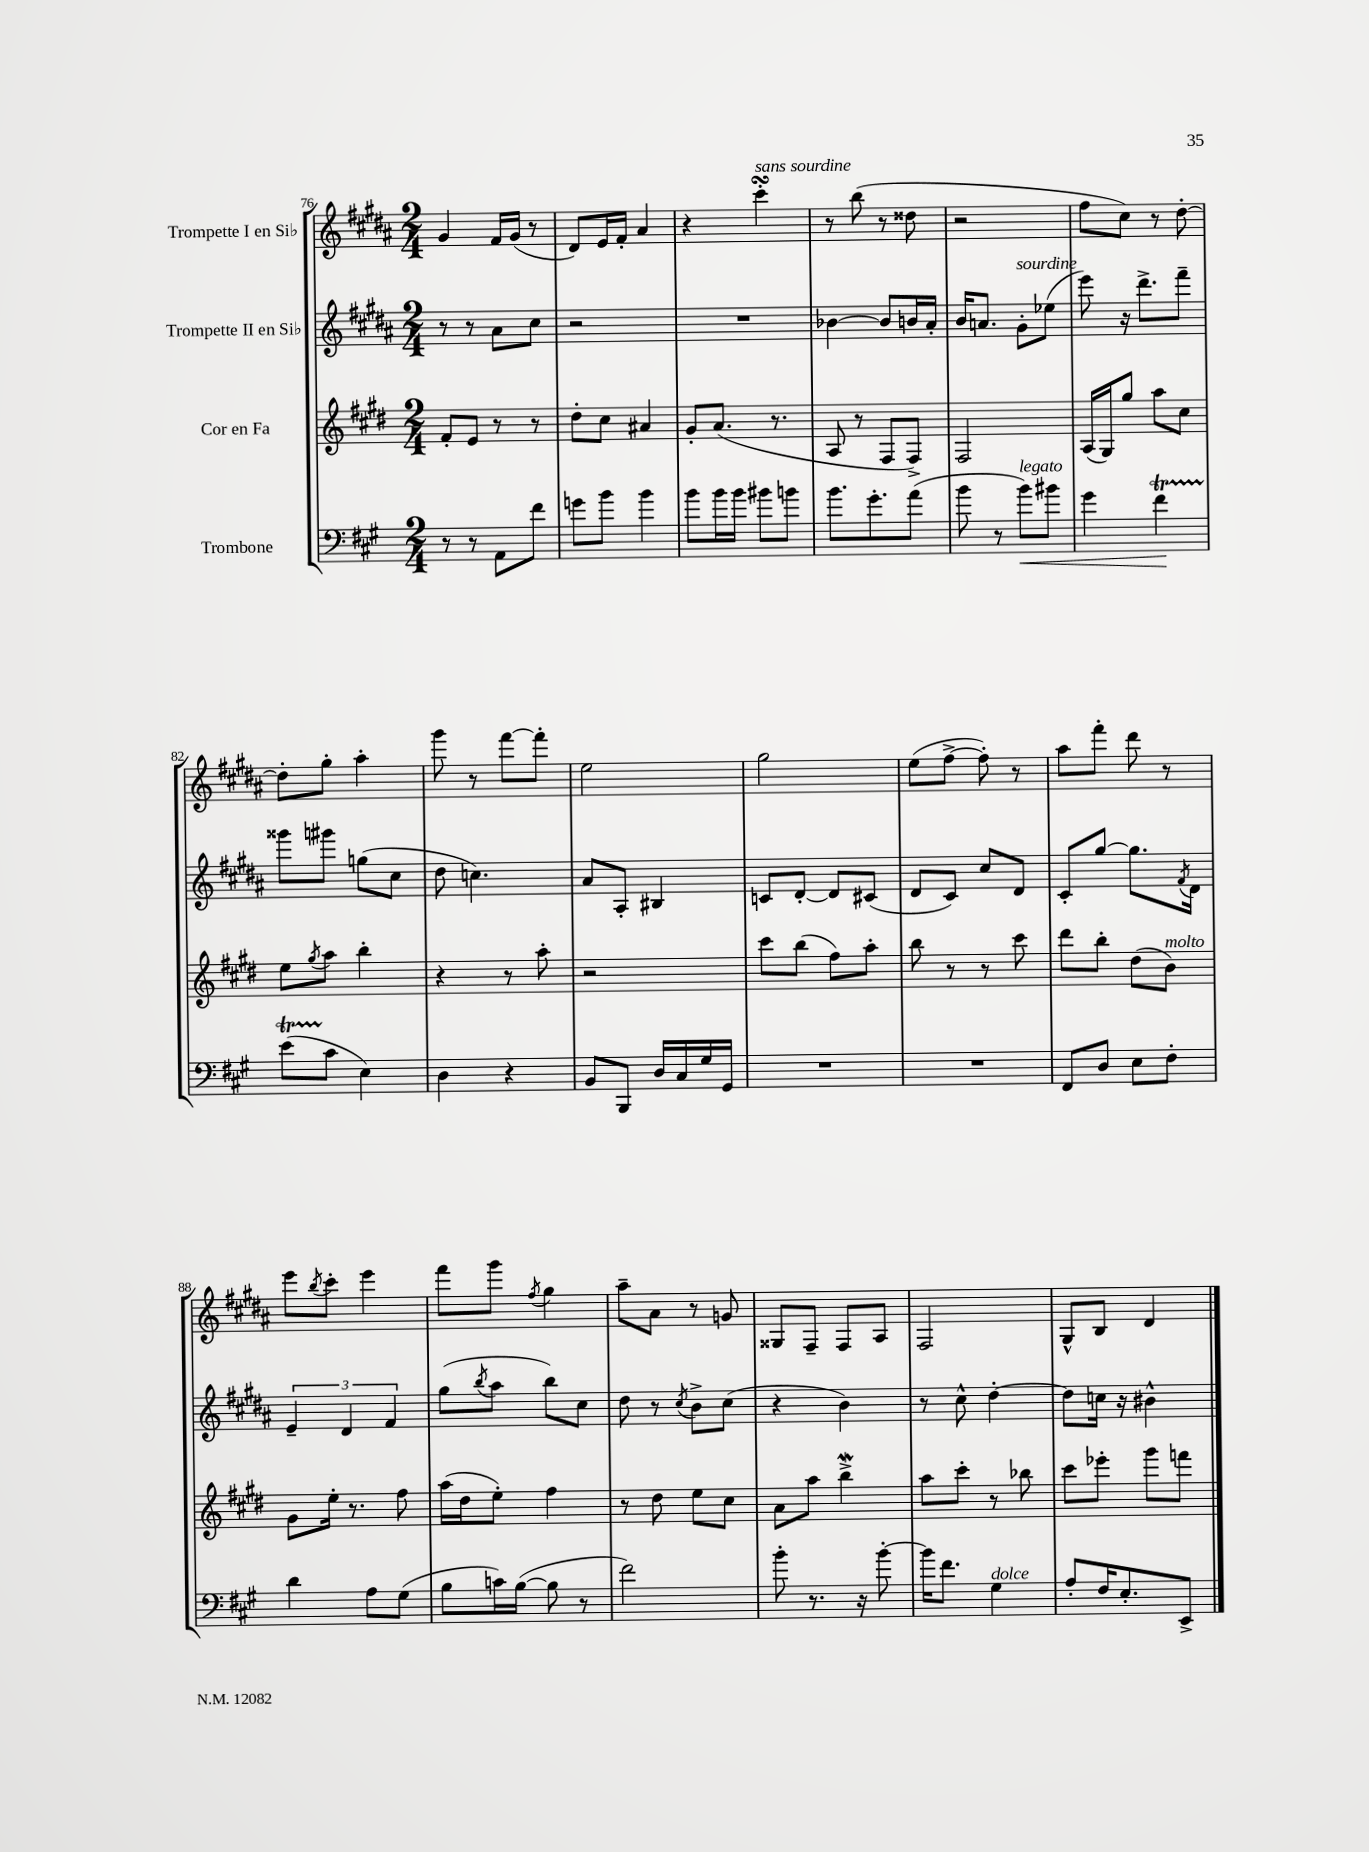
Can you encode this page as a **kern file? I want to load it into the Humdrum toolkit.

**kern	**kern	**kern	**kern
*staff4	*staff3	*staff2	*staff1
*clefF4	*clefG2	*clefG2	*clefG2
*k[f#c#g#]	*k[f#c#g#d#]	*k[f#c#g#d#a#]	*k[f#c#g#d#a#]
*M2/4	*M2/4	*M2/4	*M2/4
8r	8f#'	8r	4g#
8r	8e	8r	.
8AA	8r	8a#	16f#
.	.	.	(16g#
8f#	8r	8cc#	8r
=	=	=	=
8g	8dd#'	2r	8d#)
8b	8cc#	.	16e
.	.	.	16f#'
4b	4a#	.	4a#
=	=	=	=
8b	8g#'	2r	4r
16b	(8.a	.	.
16b	.	.	.
8b#	.	.	4ccc#'
.	8.r	.	.
8b	.	.	.
=	=	=	=
8.b	8A	[4b-	8r
.	8r	.	(8bb
8.g#'	.	.	.
.	8F#	8b-]	8r
(8a	8F#^)	16b	8dd##
.	.	16a#'	.
=	=	=	=
8b	2F#	16b	2r
.	.	8.a	.
8r	.	.	.
8b)	.	8g#'	.
8b#	.	(8ee-	.
=	=	=	=
4g#	(16A	8eee)	8ff#
.	16G#)	.	.
.	8gg#	16r	8cc#)
.	.	8.ddd#^	.
4f#	8aa	.	8r
.	8cc#	8fff#~	[8dd#'
=	=	=	=
(8e	8ee	8ggg##	8dd#']
.	8qgg#	.	.
8c#	8aa	8ggg#	8gg#'
4E)	4bb'	(8gg	4aa#'
.	.	8cc#	.
=	=	=	=
4D	4r	8dd#	8ggg#
.	.	4.cc)	8r
4r	8r	.	[8fff#
.	8aa'	.	8fff#']
=	=	=	=
8BB	2r	8a#	2ee
8BBB	.	8A#'	.
16D	.	4B#	.
16C#	.	.	.
16G#	.	.	.
16GG#	.	.	.
=	=	=	=
2r	8ccc#	8c	2gg#
.	(8bb	[8d#'	.
.	8ff#)	8d#]	.
.	8aa'	(8c#	.
=	=	=	=
2r	8bb	8d#	(8ee
.	8r	8c#)	[8ff#^
.	8r	8cc#	8ff#'])
.	8ccc#	8d#	8r
=	=	=	=
8FF#	8ddd#	8c#'	8aa#
8D	8bb'	[8gg#	8fff#'
8E	(8dd#	8.gg#]	8ddd#
8F#'	8b)	.	8r
.	.	8qf#	.
.	.	16d#	.
=	=	=	=
4d	8g#	6e~	8eee
.	.	.	8qbb
.	16ee'	.	8ccc#'
.	.	6d#	.
.	8.r	.	.
8A	.	.	4eee
.	.	6f#	.
(8G#	8ff#	.	.
=	=	=	=
8B	(16aa	(8gg#	8fff#
.	16dd#	.	.
.	.	8qbb	.
16c)	8ee')	8aa#	8ggg#
([16B	.	.	.
.	.	.	8qff#
8B]	4ff#	8bb)	4gg#
8r	.	8cc#	.
=	=	=	=
2f#)	8r	8dd#	8aa#~
.	8dd#	8r	8a#
.	.	8qcc#	.
.	8ee	8b^	8r
.	8cc#	(8cc#	8g
=	=	=	=
8b'	8a	4r	8G##
8.r	8aa	.	8F#~
.	4bb^	4b)	8F#
16r	.	.	.
[8b'	.	.	8A#
=	=	=	=
16b]	8aa	8r	2F#
8.f#	.	.	.
.	8ccc#'	8cc#^^	.
4G#	8r	[4dd#'	.
.	8bb-	.	.
=	=	=	=
8A'	8ccc#	8dd#]	8G#^^
16F#	8eee-'	16cc	8B
8.E'	.	16r	.
.	8ggg#	4b#^^	4d#
8EE^	8fff	.	.
==	==	==	==
*-	*-	*-	*-
